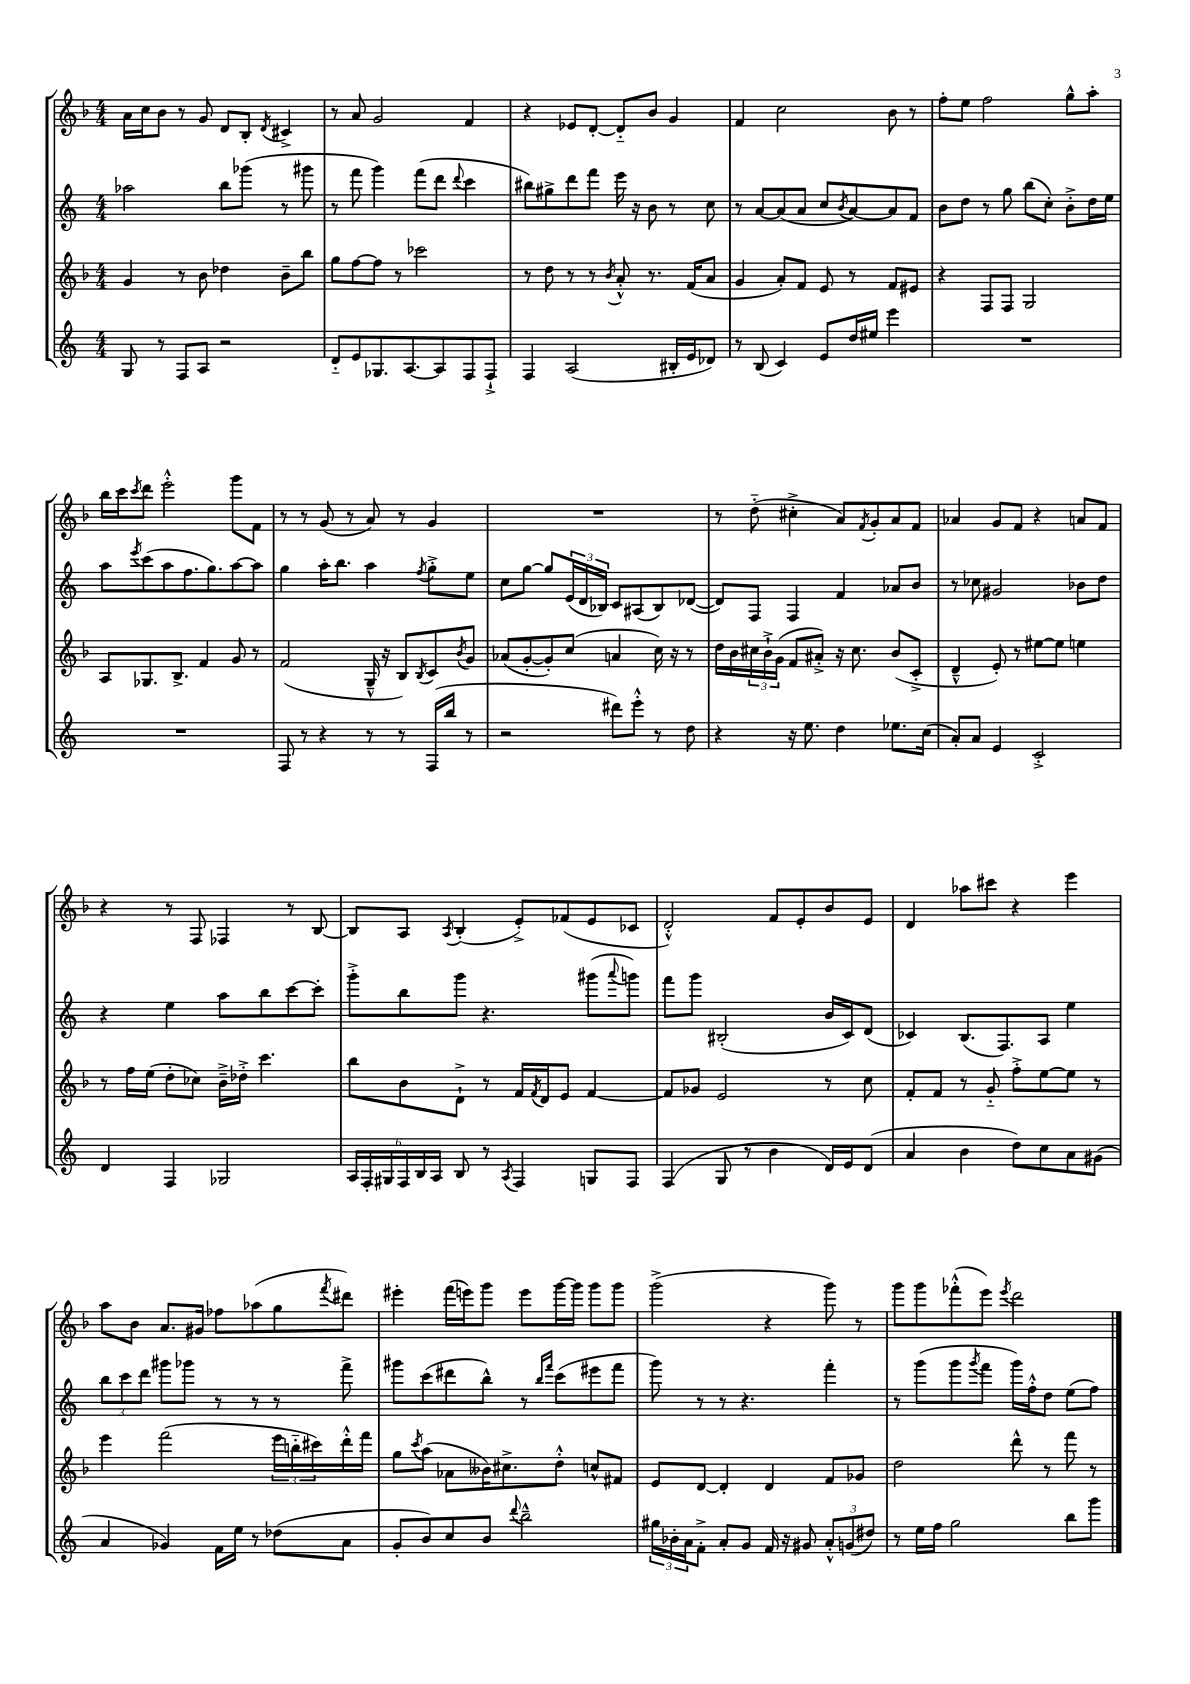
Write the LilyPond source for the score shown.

<<
\new StaffGroup <<
\new Staff = "s0" {
    \clef treble \key f \major \numericTimeSignature \time 4/4
    a'16 c''16 bes'8 r8 g'8 d'8 bes8-. \acciaccatura { d'8 } cis'4-> |
    r8 a'8 g'2 f'4 |
    r4 ees'8 d'8~-. d'8-_ bes'8 g'4 |
    f'4 c''2 bes'8 r8 |
    f''8-. e''8 f''2 g''8-^ a''8-. |
    bes''16 c'''16 \acciaccatura { c'''8 } d'''8 e'''2-.-^ g'''8 f'8 |
    r8 r8 g'8( r8 a'8) r8 g'4 |
    R1 |
    r8 d''8-_( cis''4-.-> a'8) \acciaccatura { f'8 } g'8-. a'8 f'8 |
    aes'4 g'8 f'8 r4 a'8 f'8 |
    r4 r8 f8 fes4 r8 bes8~ |
    bes8 a8 \acciaccatura { a8 } bes4-.( e'8-.->) fes'8( e'8 ces'8 |
    d'2-.-^) f'8 e'8-. bes'8 e'8 |
    d'4 aes''8 cis'''8 r4 e'''4 |
    a''8 bes'8 a'8. gis'16 fes''8 aes''8( g''8 \acciaccatura { f'''8 } dis'''8) |
    eis'''4-. f'''16( e'''16) g'''8 e'''8 g'''16~ g'''16 g'''8 g'''8 |
    g'''2->( r4 g'''8) r8 |
    g'''8 g'''8 fes'''8-.-^( e'''8) \acciaccatura { e'''8 } d'''2 \bar "|." |
}
\new Staff = "s1" {
    \clef treble \key c \major \numericTimeSignature \time 4/4
    aes''2 b''8 ges'''8( r8 gis'''8 |
    r8 f'''8 g'''4) f'''8( d'''8 \appoggiatura { d'''8 } c'''4 |
    bis''8) gis''8-> d'''8 f'''8 e'''16 r16 b'8 r8 c''8 |
    r8 a'8~ a'8( a'8 c''8 \acciaccatura { b'8 } a'8~) a'8 f'8 |
    b'8 d''8 r8 g''8 b''8( c''8-.) b'8-.-> d''16 e''16 |
    a''8 \acciaccatura { e'''8 } c'''8( a''8 f''8. g''8.) a''8~ a''8 |
    g''4 a''16-. b''8. a''4 \acciaccatura { f''8 } g''8-.-> e''8 |
    c''8 g''8~ g''8 \tuplet 3/2 { e'16( d'16 bes16) } c'8 ais8( bes8) des'8~( |
    des'8) f8 f4 f'4 aes'8 b'8 |
    r8 ces''8 gis'2 bes'8 d''8 |
    r4 e''4 a''8 b''8 c'''8~ c'''8-. |
    g'''8-.-> b''8 g'''8 r4. gis'''8( \appoggiatura { a'''8 } g'''8) |
    f'''8 g'''8 bis2-.( b'16 c'16) d'8( |
    ces'4) b8.( f8.) a8 e''4 |
    \tuplet 3/2 { b''8 c'''8 d'''8 } gis'''8 ges'''8 r8 r8 r8 f'''8-> |
    gis'''8 c'''8( dis'''8 b''8-^) r8 \grace { b''16 f'''16 } c'''8( eis'''8 f'''8 |
    g'''8) r8 r8 r4. f'''4-. |
    r8 g'''8( g'''8 \acciaccatura { g'''8 } f'''8 g'''16) f''16-.-^ d''8 e''8( f''8) \bar "|." |
}
\new Staff = "s2" {
    \clef treble \key f \major \numericTimeSignature \time 4/4
    g'4 r8 bes'8 des''4 bes'8-- bes''8 |
    g''8 f''8~ f''8 r8 ces'''2 |
    r8 d''8 r8 r8 \acciaccatura { bes'8 } a'8-.-^ r8. f'16( a'8 |
    g'4 a'8-.) f'8 e'8 r8 f'8 eis'8 |
    r4 f8 f8 g2 |
    a8 ges8. bes8.-> f'4 g'8 r8 |
    f'2( g16---^ r16 bes8) \acciaccatura { bes8 } c'8 \acciaccatura { bes'8 } g'8 |
    aes'8( g'8~-. g'8-.) c''8( a'4 c''16) r16 r8 |
    d''16 bes'16 \tuplet 3/2 { cis''16 bes'16-!-> g'16( } f'8 ais'8-.->) r16 cis''8. bes'8( c'8-.-> |
    d'4---^ e'8-.) r8 eis''8~ eis''8 e''4 |
    r8 f''16 e''16( d''8-. ces''8) bes'16---> des''16-.-> c'''4. |
    bes''8 bes'8 d'8-!-> r8 f'16 \acciaccatura { f'8 } d'16 e'8 f'4~ |
    f'8 ges'8 e'2 r8 c''8 |
    f'8-. f'8 r8 g'8-_ f''8-.-> e''8~ e''8 r8 |
    e'''4 f'''2( \tuplet 3/2 { e'''16 b''16-_ cis'''16) } d'''16-.-^ f'''16 |
    g''8 \acciaccatura { c'''8 } a''8( aes'8 beses'16) cis''8.-> d''8-.-^ c''8-^ fis'8 |
    e'8 d'8~ d'4-. d'4 f'8 ges'8 |
    d''2 d'''8-^ r8 f'''8 r8 \bar "|." |
}
\new Staff = "s3" {
    \clef treble \key c \major \numericTimeSignature \time 4/4
    g8 r8 f8 a8 r2 |
    d'8-_ e'8 ges8. a8.~ a8 f8 f8-!-> |
    f4 a2( bis16-. e'16 des'8) |
    r8 b8( c'4) e'8 d''16 eis''16 e'''4 |
    R1 |
    R1 |
    f8 r8 r4 r8 r8 f16( b''16 r8 |
    r2 dis'''8) e'''8-.-^ r8 d''8 |
    r4 r16 e''8. d''4 ees''8. c''16( |
    a'8-.) a'8 e'4 c'2-.-> |
    d'4 f4 ges2 |
    \tuplet 6/4 { a16 f16-. gis16 f16 b16 a16 } b8 r8 \acciaccatura { a8 } f4 g8 f8 |
    f4( g8 r8 b'4 d'16) e'16 d'8( |
    a'4 b'4 d''8) c''8 a'8 gis'8( |
    a'4 ges'4) f'16 e''16 r8 des''8( a'8 |
    g'8-. b'8) c''8 b'8 \appoggiatura { d'''8 } b''2---^ |
    \tuplet 3/2 { gis''16 bes'16-. a'16 } f'8-.-> a'8-. g'8 f'16 r16 gis'8 \tuplet 3/2 { a'8-.-^ g'8( dis''8) } |
    r8 e''16 f''16 g''2 b''8 g'''8 \bar "|." |
}
>>
>>
\layout { \context { \Score \remove "Bar_number_engraver" } }
